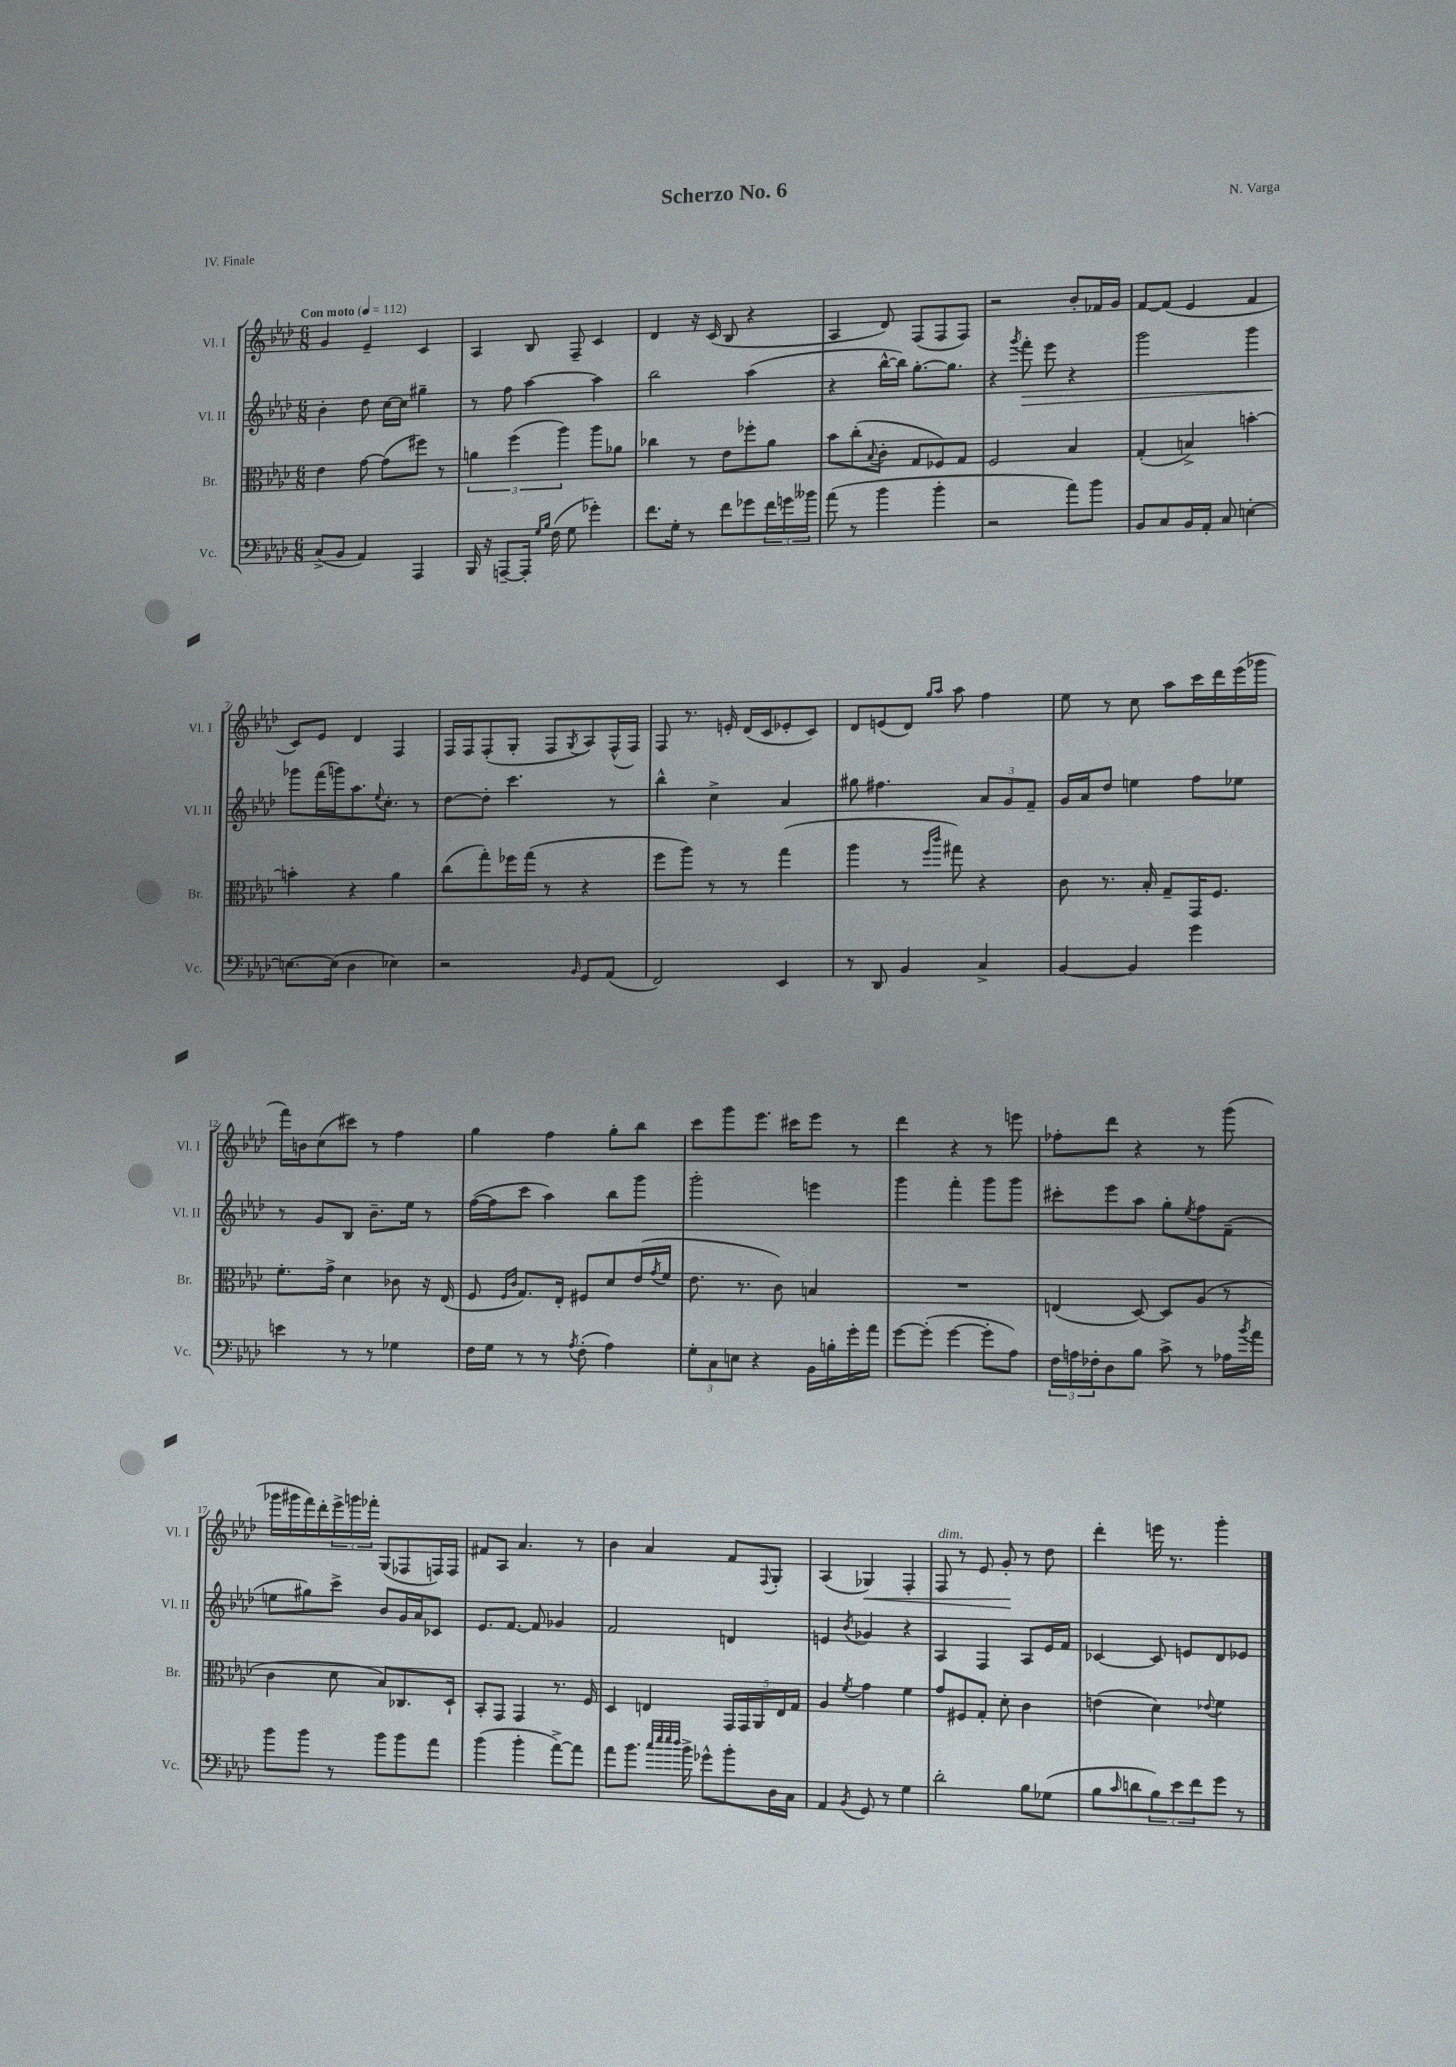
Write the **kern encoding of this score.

**kern	**kern	**kern	**kern
*staff4	*staff3	*staff2	*staff1
*clefF4	*clefC3	*clefG2	*clefG2
*k[b-e-a-d-]	*k[b-e-a-d-]	*k[b-e-a-d-]	*k[b-e-a-d-]
*M6/8	*M6/8	*M6/8	*M6/8
*MM112	*MM112	*MM112	*MM112
(8C^/L	4e-\	4b-'\	4g/
8BB-/J	.	.	.
4AA-/)	[8g\	8dd-\	4e-~/
.	(8g\]L	[16cc\LL	.
.	.	16cc\]JJ	.
4AAA-/	8ff#\J)	4gg#~\	4c/
.	8r	.	.
=	=	=	=
16BBB-/	6a\	8r	4A-/
16r	.	.	.
[8AAA~/L	.	8ff\	.
.	(6ff\	.	.
16AAA'/]Jk	.	[4aa-\	8B-/
16qqG/LL	.	.	.
16qqB-/JJ	.	.	.
(16F\	.	.	.
.	6aa-\)	.	.
8G\	.	.	8F~/
4g-'\)	8aa-\L	4aa-\]	4c/
.	8a-\J	.	.
=	=	=	=
8.f\L	4cc-\	2bb-\	4d-/
16G'\Jk	.	.	.
8r	8r	.	16r
.	.	.	(16c/
8f\L	8e-\L	.	8B-/
8g-\	8ff-'\	(4aa-\	4r
24f\L	8a-\J	.	.
24g\	.	.	.
24b--\JJ	.	.	.
=	=	=	=
(8a-\	8b-\L	4r	4A-/
8r	(8cc'\	.	.
.	8qqB-/	.	.
4b-\	8c'\J	[16bb-^^\LL	8d-/)
.	.	16bb-\]JJ)	.
.	8G/L	[8.gg'\L	(8F/L
4b-'\	8F-/)	.	8F/
.	.	8.gg\]J	.
.	8G/J	.	8F/J)
=	=	=	=
2r	2F/	4r	2r
.	.	8qggg/	.
.	.	8fff'\	.
.	.	8eee-\	.
8a-\L)	4B-/	4r	8b-'/L
8b-\J	.	.	16f-/L
.	.	.	16g/JJ
=	=	=	=
8BB-/L	(4G'/	2ggg\	[8f/L
8C/	.	.	(8f/]J
16BB-/L	4B^/)	.	4e-/
16AA-'/JJ	.	.	.
8C/	.	.	.
[4E'\	[4b'\	4ggg\	4f/
=	=	=	=
8.E\_L	4b'\]	8ggg-\L	8c/L)
.	.	(16fff\L	8e-/J
(16E\]Jk	.	16ggg\J)	.
4D-\	4r	8.aa-\	4d-/
.	.	8qqee-/	.
.	.	8.cc'\J	.
4E-\)	4a-\	.	4F/
.	.	8r	.
=	=	=	=
2r	(8cc\L	[8dd-\L	16F/LL
.	.	.	16F/J
.	8gg'\)	8dd-'\]J	(8F'/
.	16ff-\L	4.ccc\	8G'/J
.	(16gg\JJ	.	.
.	8r	.	8F/L
16qqBB-/	.	.	8qG/
8GG/L	4r	.	8A-/)
(8AA-/J	.	8r	(16F^^/L
.	.	.	16F/JJ)
=	=	=	=
2FF/)	8ff\L	4bb-^^\	8F/
.	8aa-\J)	.	8.r
.	8r	4cc^\	.
.	.	.	16e'/
.	8r	.	(16d-/LL
.	.	.	16c/J
4EE-/	(4gg\	4a-/	8e-'/
.	.	.	8c/J)
=	=	=	=
8r	4aa-\	8gg#\	8d-/L
8DD-/	.	4.ff#\	(8e/
4BB-/	8r	.	8d-/J)
.	16qqff/LL	.	16qqgg/LL
.	16qqccc/JJ	.	16qqaa-/JJ
.	8gg#\)	.	8aa-\
4C^/	4r	12a-/L	4ff\
.	.	12g/	.
.	.	12f~/J	.
=	=	=	=
[4BB-/	8c\	16g/LL	8ee-\
.	.	16a-/J	.
.	8.r	8dd-/J	8r
4BB-/]	.	4ee\	8cc\
.	16B-'/	.	.
.	8G~/L	.	8aa-\L
4g\	16GG/K	8ff\L	16ccc\L
.	8.F/J	.	16ddd-\
.	.	8ee-\J	(16eee-\
.	.	.	16ggg-\JJ
=	=	=	=
4e\	8.f'\L	8r	16fff\LL)
.	.	.	16b\J
.	.	8g/L	(8cc\
.	16g^\Jk	.	.
8r	4d-\	8B-/J	8ccc#\J)
8r	.	8.b-~\L	8r
4G-\	8c-\	.	4ff\
.	.	16ee-\Jk	.
.	16r	8r	.
.	(16E-/	.	.
=	=	=	=
16F\LL	8F/	([16ff\LL	4gg\
16G\JJ	.	16ff\]J	.
.	16qqF/LL	.	.
.	16qqc/JJ	.	.
8r	8.G/L)	8ccc\J	.
8r	.	4aa-\)	4ff\
.	16E-'/Jk	.	.
8qA-/	.	.	.
(8F'\	8F#/L	.	.
4A-\)	8d-/	8bb-\L	8gg'\L
.	(16e-/L	8ggg\J	8bb-\J
.	8qg/	.	.
.	16f/JJ	.	.
=	=	=	=
12G'\L	8.e-\	2ggg'\	8ccc\L
12C\	.	.	.
.	.	.	8ggg\
12E\J	.	.	.
.	8.r	.	.
4r	.	.	8.eee-\J
.	8c\)	.	.
.	.	.	16ccc#\LK
16BB-\LL	4B/	4eee\	8eee-\J
16B'\	.	.	.
16g'\	.	.	8r
16a-\JJ	.	.	.
=	=	=	=
[8g\L	2.r	4ggg\	4ddd-\
(8g'\]J	.	.	.
[4g\	.	4fff'\	4r
8g'\]L	.	8ggg\L	8r
8A-\J)	.	8ggg\J	8eee\
=	=	=	=
24F\LL	(4E/	8ccc#'\L	8ff-'\L
24A\	.	.	.
24F-'\J	.	.	.
8D-\	.	8eee-\	8ddd-\J
8B-\J	[8D-/)	8aa-\J	4r
8c^\	8D-/]L	8gg'\L	.
.	.	8qee-/	.
8r	(8A-/J	8ff\	8r
16A-\LL	8r	(8f~\J	(8ggg\
8qb-/	.	.	.
16a-\JJ	.	.	.
=	=	=	=
8b-\L	4c\	8ee\L	16ggg-\LL
.	.	.	16ggg#\
8b-\J	.	8gg#\)	16fff\)
.	.	.	16ddd-'\
8r	8d-\	8ccc^\J	24eee-^\
.	.	.	24ggg\
.	.	.	24fff-'\JJ
8b-\L	8B-/L)	8b-/L	(8G/L
8b-\	8.C-/	16g/L	8F-/
.	.	16a-/J	.
8a-\J	.	8c-/J	16F/L)
.	16D-`/Jk	.	16F/JJ
=	=	=	=
(4b-\	8BB-'/L	8.e-/L	8f#/L
.	8GG/J	.	8A-/J
.	.	[8.f/J	.
4b-'\	4GG/	.	4.a-/
.	.	8f/]	.
[8a-^\L)	8.r	4g-/	.
8a-\]J	.	.	8r
.	16F/	.	.
=	=	=	=
8a-\L	4D-/	2f/	4b-\
8.b-\J	.	.	.
.	4E/	.	4a-/
32qqcc/LLL	.	.	.
32qqee-/	.	.	.
32qqee-/	.	.	.
32qqdd-/JJJ	.	.	.
16b-^\	.	.	.
8g-^^\L	.	.	.
8b-'\	20GG/LL	4d/	8f/L
.	20GG/	.	.
.	20AA-/	.	.
.	.	.	8qqF/
16D-\L	.	.	8G'/J
.	20E/	.	.
16C\JJ	.	.	.
.	20G/JJ	.	.
=	=	=	=
4AA-/	4A-/	4e/	(4A-/
8qBB-/	8qf/	8qb-/	.
8GG/	4g\	4g-/	4G-/)
8r	.	.	.
4G\	4f\	4r	4F'/
=	=	=	=
2d-'\	8g/L	4A-/	8F/
.	8F#/	.	8r
.	8G'/J	4F/	8e-/
.	8d-'\	.	8g'/
8B-\L	4c\	8A-/L	8r
(8G-\J	.	16e-/L	8dd-\
.	.	16f/JJ	.
=	=	=	=
8B-\L	(4e\	[4c-/	4ddd-'\
16qqc/	.	.	.
8d\	.	.	.
12B-\)	4d-\)	8c-/]	16eee\
.	.	.	8.r
12e-\	.	.	.
.	.	8e/L	.
12f\	.	.	.
.	8qqe-/	.	.
8g\J	4f\	8d-/	4ggg'\
8r	.	8e-/J	.
==	==	==	==
*-	*-	*-	*-
